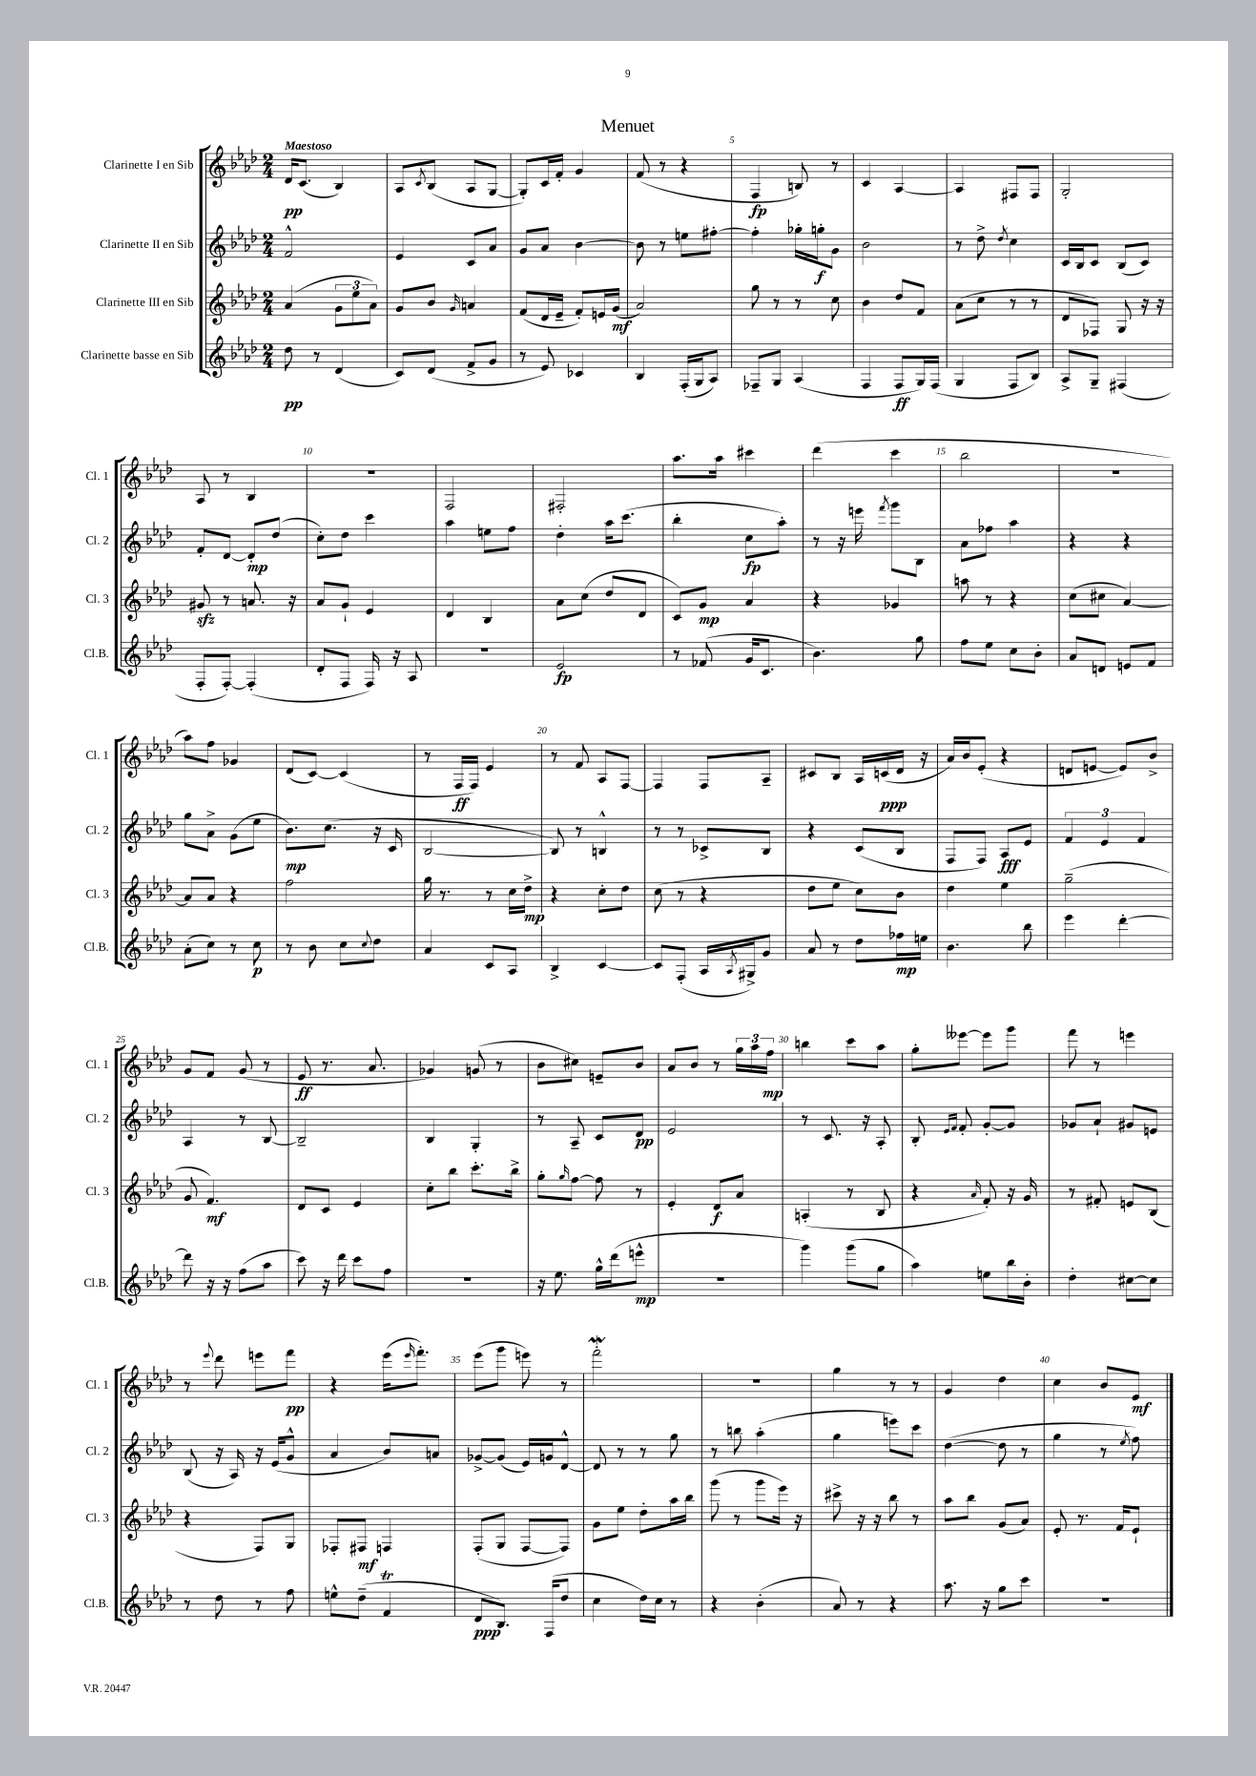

**kern	**kern	**kern	**kern
*staff4	*staff3	*staff2	*staff1
*clefG2	*clefG2	*clefG2	*clefG2
*k[b-e-a-d-]	*k[b-e-a-d-]	*k[b-e-a-d-]	*k[b-e-a-d-]
*M2/4	*M2/4	*M2/4	*M2/4
8dd-	(4a-	2f^^	16d-
.	.	.	(8.c
8r	.	.	.
(4d-	12g	.	4B-)
.	12ee-	.	.
.	12a-)	.	.
=	=	=	=
8c)	8g	4e-	8A-
.	.	.	8qc
(8d-	8b-	.	(8B-
.	16qqg	.	.
8f^	4a	8c	8A-
8g	.	8a-	[8G
=	=	=	=
8r	(8f	8g	8G'])
8e-)	16d-	8a-	16c
.	16e-~	.	16f'
4c-	8f')	[4b-	4g
.	16e	.	.
.	(16g	.	.
=	=	=	=
4B-	2a-)	8b-]	(8f
.	.	8r	8r
(16F'	.	8ee	4r
16G	.	.	.
8A-)	.	[8ff#'	.
=	=	=	=
8F-~	8gg	4ff#']	4F
8G	8r	.	.
(4A-	8r	16gg-'	8B)
.	.	16gg'	.
.	8cc	8g	8r
=	=	=	=
4F	4b-	2b-	4c
8F	8dd-	.	[4A-
16G)	8f	.	.
(16F	.	.	.
=	=	=	=
4G	(8a-	8r	4A-]
.	8cc	8dd-^	.
.	.	8qdd-	.
8F	8r	4cc	8F#
8B-)	8r	.	8F#
=	=	=	=
8A-^	8d-	16c	2G'
.	.	16B-	.
8G~	8F-)	8c	.
(4F#	8G	(8B-	.
.	16r	8c)	.
.	16r	.	.
=	=	=	=
8F'	8g#	8f'	8A-
[8F')	8r	[8d-	8r
(4F']	8.a	8d-']	4B-
.	.	(8dd-	.
.	16r	.	.
=	=	=	=
8d-'	8a-	8cc')	2r
8F	8g`	8dd-	.
16F)	4e-	4ccc	.
16r	.	.	.
8A-	.	.	.
=	=	=	=
2r	4d-	4aa-	2F
.	4B-	8ee	.
.	.	8ff	.
=	=	=	=
2e-	8a-	4dd-'	2F#'
.	(8cc	.	.
.	8dd-	16aa-	.
.	.	(8.ccc	.
.	8d-	.	.
=	=	=	=
8r	8c)	4bb-'	8.aa-
(8f-	8g	.	.
.	.	.	16aa-
16g	4a-	8cc	4ccc#
8.c	.	.	.
.	.	8aa-')	.
=	=	=	=
4.b-)	4r	8r	(4ddd-
.	.	16r	.
.	.	16eee	.
.	.	8qfff	.
.	4g-	8ggg	4ccc
8gg	.	8B-	.
=	=	=	=
8ff	8aa	8a-	2bb-
8ee-	8r	8ff-	.
8cc	4r	4aa-	.
8b-'	.	.	.
=	=	=	=
8a-	(8cc	4r	2r
8d	8cc#	.	.
8e	[4a-)	4r	.
8f	.	.	.
=	=	=	=
(8a-'	8a-]	8gg	8aa-)
8cc)	8a-	8a-^	8ff
8r	4r	(8g	4g-
8cc	.	8ee-	.
=	=	=	=
8r	2ff	8.b-)	(8d-
8b-	.	.	[8c)
.	.	(8.cc	.
8cc	.	.	(4c]
8qqcc	.	.	.
8dd-	.	16r	.
.	.	16c	.
=	=	=	=
4a-	16gg	[2B-	8r
.	8.r	.	.
.	.	.	16F
.	.	.	16F)
8c	8r	.	4e-
8A-	16cc	.	.
.	16dd-^	.	.
=	=	=	=
4B-^	4r	8B-])	8r
.	.	8r	8f
[4c	8cc'	4B^^	8A-
.	8dd-	.	[8F
=	=	=	=
8c]	(8cc	8r	4F]
(8F'	8r	8r	.
16A-	4r	8c-^	8F
8qA-	.	.	.
16G#^)	.	.	.
8g	.	8B-	8A-~
=	=	=	=
8a-	8dd-	4r	8c#
8r	8ee-	.	8B-
8dd-	8cc)	(8c	16A-
.	.	.	(16c
16ff-	8b-	8B-	16d-
16ee	.	.	16r
=	=	=	=
4.b-	4dd-	8F	16a-)
.	.	.	16b-
.	.	8F)	(8e-'
.	4ee-	8A-	4r
8bb-	.	8e-	.
=	=	=	=
4eee-	(2gg~	6f	8d
.	.	.	[8e
.	.	6e-	.
[4ddd-'	.	.	8e])
.	.	6f	.
.	.	.	8b-^
=	=	=	=
8ddd-]	8g	4A-	8g
16r	4.f)	.	8f
16r	.	.	.
(8ff	.	8r	(8g
8aa-	.	[8B-	8r
=	=	=	=
8ccc)	8d-	2B-~]	8e-
16r	8c	.	8.r
16ddd-	.	.	.
8ccc	4e-	.	.
.	.	.	8.a-
8ff	.	.	.
=	=	=	=
2r	8cc'	4B-	4g-)
.	8bb-	.	.
.	8.ccc'	4G'	(8g
.	.	.	8r
.	16bb-^	.	.
=	=	=	=
16r	8gg'	8r	8b-
8.ee-	.	.	.
.	16qqgg	.	.
.	[8ff	8A-~	8cc#)
16gg^^	8ff]	8c	8e~
(16ddd-	.	.	.
8eee^^	8r	8d-	8b-
=	=	=	=
2r	4e-'	2e-	8a-
.	.	.	8b-
.	8d-	.	8r
.	8a-	.	24gg
.	.	.	24aa-
.	.	.	24ff
=	=	=	=
4ggg)	(4A'	8r	4bb
.	.	8.c	.
(8ggg	8r	.	8ccc
.	.	16r	.
8gg	8B-	8A-'	8aa-
=	=	=	=
4aa-)	4r	8B-'	8gg'
.	.	16qqe-	.
.	.	16qqf	.
.	.	8f'	[8eee--
.	16qqa-	.	.
8ee	8f')	[8g'	8eee--]
16bb-	16r	8g]	8ggg
16b-'	16g	.	.
=	=	=	=
4dd-'	8r	8g-	8fff
.	8f#'	8a-`	8r
[8cc#	8e	8g#	4eee
8cc#]	(8B-	8e	.
=	=	=	=
8r	4r	(8B-	8r
.	.	.	8qqeee-
8dd-	.	16r	8ddd-
.	.	16A-)	.
8r	8F)	16r	8eee
.	.	(16e-	.
8ff	8G	8g^^	8fff
=	=	=	=
8ee^^	8F-'	4a-	4r
(8dd-~	8F#	.	.
4f	4F	8b-)	(16eee-
.	.	.	16qqeee-
.	.	.	8.fff')
.	.	8a	.
=	=	=	=
8d-	(8F'	[8g-^	(8eee-
8.B-)	8G	(8g-]	8ggg
.	[8F	16e-)	8eee)
(16F	.	16g	.
8dd-	8F])	[8d-^^	8r
=	=	=	=
4cc	8g	8d-]	2fff'
.	8ee-	8r	.
16dd-)	8dd-'	8r	.
16cc	.	.	.
8r	16aa-	8gg	.
.	16bb-	.	.
=	=	=	=
4r	(8ggg	8r	2r
.	8r	8bb	.
(4b-'	8ggg	(4aa-'	.
.	16eee-)	.	.
.	16r	.	.
=	=	=	=
8a-)	8ccc#^	4gg	4gg
8r	16r	.	.
.	16r	.	.
4r	8bb-	8eee)	8r
.	8r	8ccc	8r
=	=	=	=
8.aa-	8aa-	([4dd-	4g
.	8bb-	.	.
16r	.	.	.
8gg	(8g	8dd-]	4dd-
8ccc	8a-)	8r	.
=	=	=	=
2r	8e-'	4gg	4cc
.	8.r	.	.
.	.	8r	8b-
.	16f	.	.
.	.	8qee-	.
.	8e-`	8ff)	8e-
==	==	==	==
*-	*-	*-	*-
